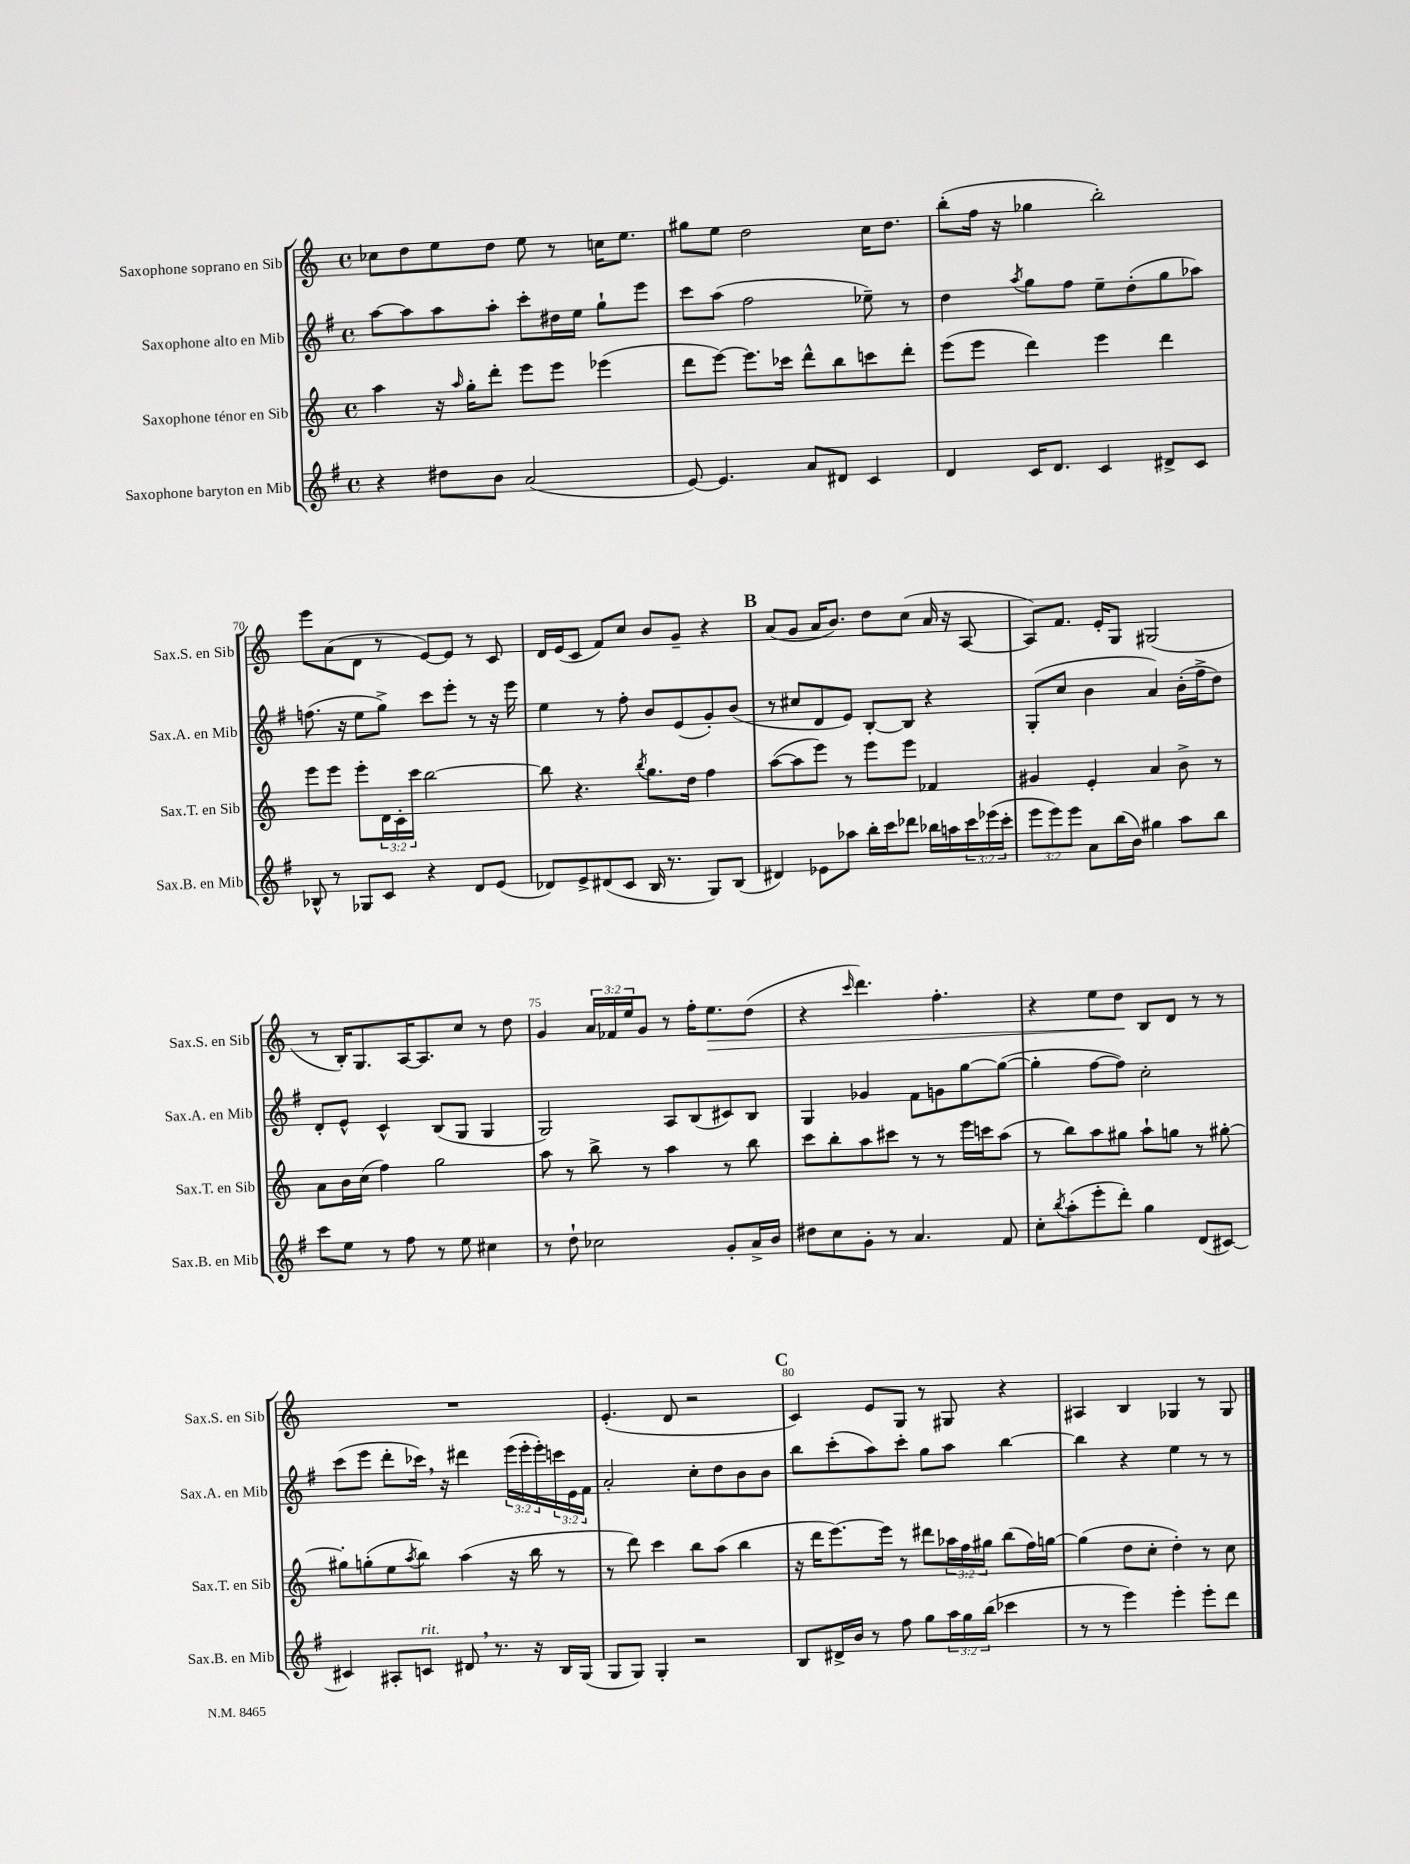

**kern	**kern	**kern	**kern
*staff4	*staff3	*staff2	*staff1
*clefG2	*clefG2	*clefG2	*clefG2
*k[f#]	*k[]	*k[f#]	*k[]
*M4/4	*M4/4	*M4/4	*M4/4
*met(c)	*met(c)	*met(c)	*met(c)
4r	4aa\	[8aa\L	8cc-\L
.	.	8aa\]	8dd\
8dd#\L	16r	8aa\	8ee\
.	16qqaa/	.	.
.	16gg'\LK	.	.
8b\J	8ddd'\J	8aa'\J	8dd\J
(2a/	8eee\L	8ccc'\L	8ee\
.	8eee\J	16dd#\L	8r
.	.	16ee\JJ	.
.	(4eee-\	8gg`\L	16cc\LK
.	.	.	8.ee\J
.	.	8eee\J	.
=	=	=	=
[8e/)	8ddd\L	8ccc\L	8gg#\L
4.e/]	[8eee\J)	(8aa\J	8ee\J
.	8.eee\]L	2ff#\	2dd\
.	16ccc-\Jk	.	.
8a/L	8ddd^^\L	.	.
8d#/J	8bb\	.	.
4c/	8ccc\	8ee-~\)	16cc\LK
.	.	.	8.dd\J
.	8ddd'\J	8r	.
=	=	=	=
4d/	(8eee\L	4dd\	(8bb'\L
.	8eee\J	.	16ff\Jk
.	.	.	16r
.	.	8qaa/	.
16c/LK	4ddd\)	8gg\L	4gg-\
8.d/J	.	.	.
.	.	8ff#\J	.
4c/	4eee\	8ee~\L	2bb'\)
.	.	(8dd'\	.
8d#^/L	4ddd\	8gg\	.
8c/J	.	8aa-\J)	.
=	=	=	=
8B-^^/	8eee\L	(8.ff\	8eee\L
8r	8eee\J	.	(8a\
.	.	16r	.
8G-/L	8eee'\L	8ee\L	8d\J
8c/J	24d\L	8gg^\J)	8r
.	24c'\	.	.
.	24ccc\JJ	.	.
4r	[2bb\	8ccc\L	[8e/L)
.	.	8eee'\J	8e/]J
8d/L	.	8r	8r
(8e/J	.	16r	8c/
.	.	16eee\	.
=	=	=	=
8d-/L)	8bb\]	4ee\	16d/LL
.	.	.	(16e/J
8e^/	4.r	.	8c/J
(8d#/	.	8r	8f/L)
8c/J	.	8ff#'\	8cc/J
.	8qbb/	.	.
16B/	8.gg\L	8b/L	8b/L
8.r	.	.	.
.	.	(8e/	8g~/J
.	16dd\Jk	.	.
8G/L)	4ff\	8g'/)	4r
(8B/J	.	(8b/J	.
=	=	=	=
4d#/)	([8aa\L	8r	(8a/L
.	8aa\]	8cc#/L	8g/J
8e-\L	8eee\J)	8d/	16a/LK
.	.	.	8.b/J)
8aa-\J	8r	8e/J)	.
16bb'\LL	8eee\L	[8B'/L	8dd\L
16ccc\J	.	.	.
8ddd-\J	8eee\J	8B/]J	(8cc\J
16bb-\LL	4f-/	4r	16a/
16aa\	.	.	16r
24ccc\	.	.	[8A/
(24eee-\	.	.	.
24ccc'\JJ	.	.	.
=	=	=	=
12eee\L	4g#/	(8G'/L	8A/]L)
12eee\)	.	.	.
.	.	8cc/J	8.f/J
12eee\J	.	.	.
8a\L	4e'/	4b\	.
.	.	.	16e'/LK
(16bb\L	.	.	8G/J
16b\JJ)	.	.	.
4gg#\	4a/	4a/)	(2G#/
8aa\L	8b^\	(16b'\LL	.
.	.	16ff#^\J	.
8bb\J	8r	8dd\J)	.
=	=	=	=
8ccc\L	8a\L	8d'/L	8r
8ee\J	16b\L	8e^^/J	16B'/LK)
.	(16cc\JJ	.	8.G/
8r	4ff\)	4c^^/	.
8ff#\	.	.	[16A/K
.	.	.	8.A/]
8r	2gg\	(8B/L	.
8ee\	.	8G/J	8cc/J
4cc#\	.	4G/	8r
.	.	.	8dd\
=	=	=	=
8r	8aa\	2G/)	4g/
8dd`\	8r	.	.
2cc-\	8bb^\	.	24a/LL
.	.	.	24f-/
.	.	.	24ee/J
.	8r	.	8g/J
.	4aa\	8A/L	8r
.	.	(8B/	16ff'\LK
.	.	.	8.ee\
8g'/L	8r	8c#/)	.
16a^/L	8bb\	8B/J	(8dd\J
16b/JJ	.	.	.
=	=	=	=
8dd#\L	8ccc\L	4G/	4r
8cc\	8bb'\	.	.
.	.	.	16qqccc/
8g'\J	8aa\	4g-/	4.ddd\)
8r	8ccc#\J	.	.
4.a/	8r	8f#\L	.
.	8r	8g\	4.ff'\
.	16eee\LL	[8gg\	.
.	16ccc\J	.	.
8f#/	(8aa\J	(8gg\_J	.
=	=	=	=
8cc'\L	8r	4gg'\]	4r
8qbb/	.	.	.
(8aa'\	8bb\L)	.	.
8eee'\	8aa\	[8ff#\L	8ee\L
8ddd'\J)	8gg#\J	8ff#\]J)	8dd\J
4gg\	8aa`\L	2cc'\	8B/L
.	8gg\J	.	8d/J
(8d/L	8r	.	8r
[8c#/J)	[8gg#'\	.	8r
=	=	=	=
4c#/]	8gg#'\]L	(8ccc\L	1r
.	(8gg'\	8eee\J	.
8A#'/L	8ee\	8ddd'\L	.
.	8qaa/	.	.
8c/J	8bb\J)	16ccc-\Jk)	.
.	.	16r	.
8d#/	(4aa\	4ddd#\	.
8.r	.	.	.
.	16r	(24eee\LL	.
.	.	24eee'\	.
16r	16bb\	.	.
.	.	24eee'\)	.
16B/LL	8r	24ccc\	.
.	.	24e\	.
(16G/JJ	.	.	.
.	.	24f#\JJ	.
=	=	=	=
8G/L	8r	2a'/	(4.e'/
8G/J)	8ddd\)	.	.
4G'/	4ccc\	.	.
.	.	.	8d/
2r	8bb\L	8cc'\L	2r
.	(8aa\J	8dd\	.
.	4bb\	8b\	.
.	.	8b\J	.
=	=	=	=
8B/L	16r	8bb\L	4c/)
.	16ddd\LK	.	.
16d#^/L	[8.eee\)	(8ccc'\	.
16b/JJ	.	.	.
8r	.	8aa\)	8e/L
.	16eee\]Jk	.	.
8ff#\	8r	8ccc'\J	8G/J
8gg\L	8ddd#\L	8gg\L	8r
24aa\L	24aa-\L	8aa\J	8G#/
24gg\	24ff\	.	.
(24bb\JJ	24gg#\JJ	.	.
4ccc-\	(8bb\L	[4bb\	4r
.	16ff\L)	.	.
.	[16gg\JJ	.	.
=	=	=	=
8r	(4gg\]	4bb\]	4A#/
8r	.	.	.
4eee\)	8dd\L	4r	4B/
.	8cc'\J	.	.
4eee'\	4dd'\)	4ee\	4G-/
8eee'\L	8r	8r	8r
8ddd\J	8cc\	8r	8G-/
==	==	==	==
*-	*-	*-	*-
